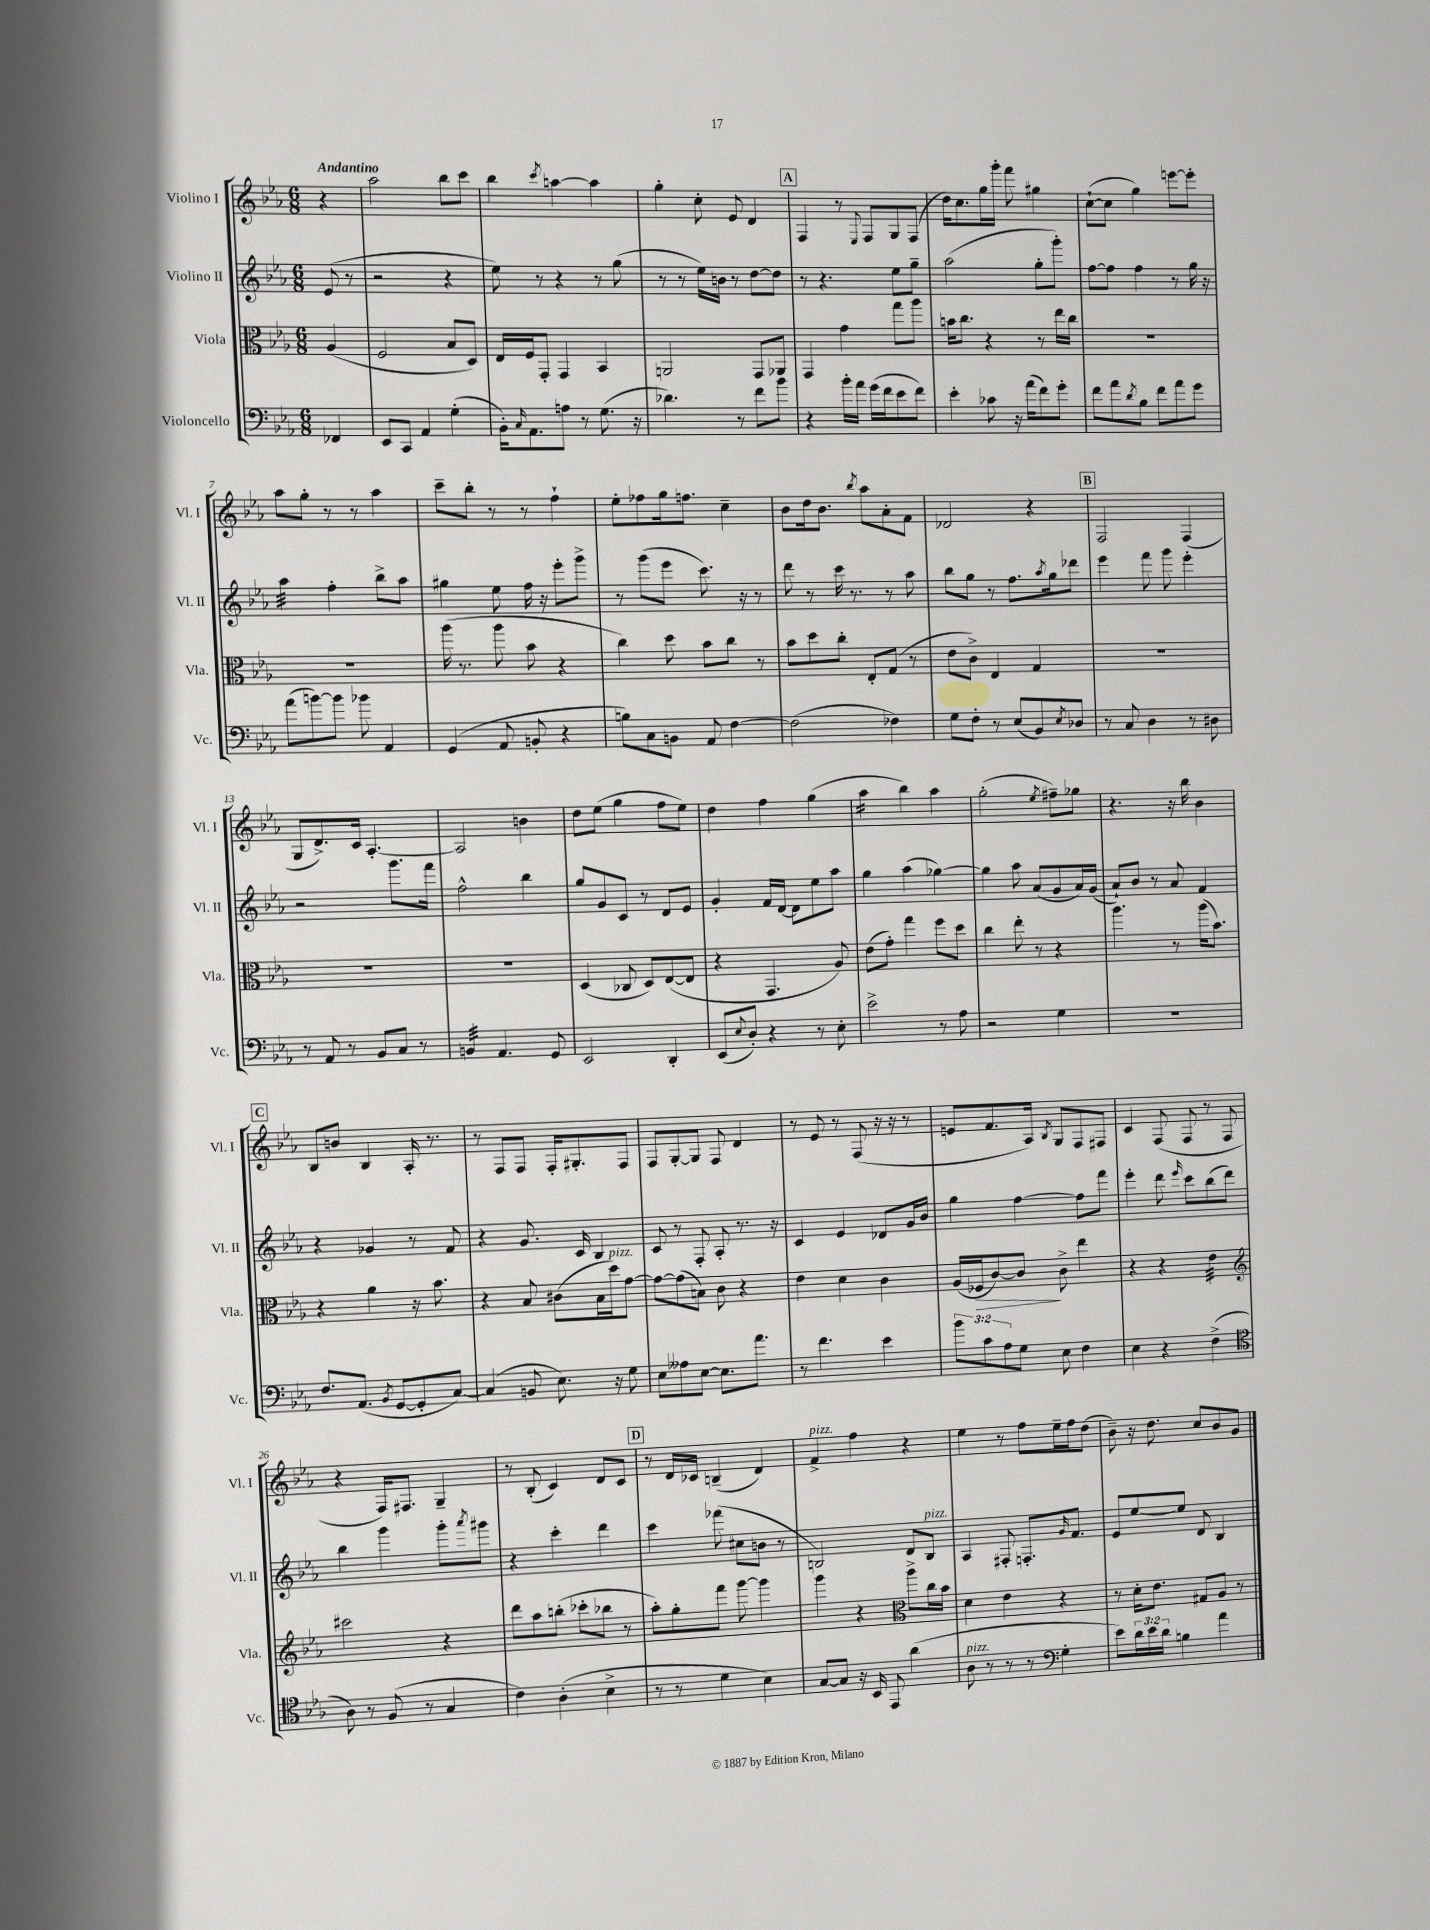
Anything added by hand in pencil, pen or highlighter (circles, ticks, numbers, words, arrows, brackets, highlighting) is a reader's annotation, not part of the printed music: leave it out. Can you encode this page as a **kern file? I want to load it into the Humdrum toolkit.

**kern	**kern	**kern	**kern
*staff4	*staff3	*staff2	*staff1
*clefF4	*clefC3	*clefG2	*clefG2
*k[b-e-a-]	*k[b-e-a-]	*k[b-e-a-]	*k[b-e-a-]
*M6/8	*M6/8	*M6/8	*M6/8
4FF-	(4A-	(8e-	4r
.	.	8r	.
=	=	=	=
8EE-	2F	2r	2aa-
8CC	.	.	.
4AA-	.	.	.
(4G'	8B-	4r	8bb-
.	8D)	.	8ccc
=	=	=	=
16BB-')	16E-	8ee-)	4bb-
16qqC	.	.	.
8.AA-	16F	.	.
.	8GG'	8r	.
.	.	.	8qccc
8A	4GG	4r	[4aa
8r	.	.	.
(8.G	4BB-	8r	4aa]
.	.	(8gg	.
16r	.	.	.
=	=	=	=
4.d-)	2AA	8r	4gg'
.	.	8r	.
.	.	16ee-)	8cc'
.	.	16b	.
8r	.	8r	8e-
8f	8GG	[8dd	4d
8b-	8AA-	8dd]	.
=	=	=	=
4r	4GG	8r	4F
.	.	4.r	.
16b-'	4g	.	8r
16a-	.	.	.
.	.	.	8qqE-
(16g	.	.	8F
16f	.	.	.
8e-	8gg	8ee-	8G
8f)	8aa-	8gg~	(8F
=	=	=	=
4e-'	16b	(2aa-	16dd)
.	8.cc	.	8.cc
8c-	4r	.	16gg
.	.	.	16ggg'
16r	.	.	8fff
(16a-	.	.	.
8f)	8r	8gg'	4gg#
8g'	16ee-	8ggg')	.
.	16cc	.	.
=	=	=	=
8f	2.r	[8ff	([8cc`
8a-	.	8ff]	8cc]
8qd	.	.	.
8B-	.	4ff	4gg)
8f	.	.	.
8a-	.	8r	[8eee
8g	.	16gg	8eee']
.	.	16r	.
=	=	=	=
(8a-	2.r	4aa-	8aa-
[8b)	.	.	8gg'
8b]	.	4ff'	8r
8b-	.	.	8r
4AA-	.	8bb-^	4aa-
.	.	8aa-	.
=	=	=	=
(4GG	(16aa-	4gg#	8ccc~
.	8.r	.	.
.	.	.	8bb-'
8AA-	8aa-	8ee-	8r
8BB'	8b-	16ff	8r
.	.	16r	.
4r	4r	8eee-'	4ff`
.	.	8ggg^	.
=	=	=	=
8B)	4cc)	8r	8ee-'
8C	.	(8ggg	8ff-
8BB	8dd	8eee-	16gg
.	.	.	8.ff
8AA-	8b-	8.ccc)	.
[4F	8cc	.	4cc~
.	.	16r	.
.	8r	8r	.
=	=	=	=
(2F]	8b-	8ddd	8b-
.	8dd	8r	16dd
.	.	.	8.b-
.	8cc'	16ccc	.
.	.	8.r	.
.	.	.	8qbb-
.	8E-'	.	8aa-
4F-)	(8G	8r	8a-'
.	8r	8aa-	8f
=	=	=	=
8G	8e-	8bb-	2d-
8F'	8c^)	8gg	.
8r	4E-	8r	.
(8E-	.	8.ff	.
8BB-)	4G	.	4r
.	.	8qaa-	.
.	.	16gg	.
8qE-	.	.	.
8D-	.	8ddd-	.
=	=	=	=
8r	2.r	4eee-	2F
8C	.	.	.
4D	.	8fff	.
.	.	8ggg	.
8r	.	4eee-'	(4F
8D#	.	.	.
=	=	=	=
8r	2.r	2r	8G
8AA-	.	.	8.d^)
8r	.	.	.
.	.	.	16c
8BB-	.	.	[4.A-'
8C	.	8.ggg	.
8r	.	.	.
.	.	16fff	.
=	=	=	=
4BB	2.r	2ff^^	2A-]
4.AA-	.	.	.
.	.	4bb-	4b
8GG	.	.	.
=	=	=	=
2EE-	(4D	8gg	8dd
.	.	8g	(8ee-
.	8C-	8c	4gg
.	8D)	8r	.
4DD'	([8E-	8d	8ff
.	8E-]	8e-	8ee-)
=	=	=	=
(8EE-	4r	4g'	4dd
8qqE-	.	.	.
8D')	.	.	.
4r	4.GG	16f	4ff
.	.	[16d	.
.	.	8d]	.
8r	.	8ee-	(4gg
8E-'	8A-)	8aa-	.
=	=	=	=
2e-^	(8e-	4gg	4aa-
.	8g')	.	.
.	4gg	(4aa-	4bb-)
8r	8ff	[4gg-)	4aa-
8A-	8dd	.	.
=	=	=	=
2r	4cc	4gg-]	(2gg'
.	8ee-'	8aa-	.
.	8r	(8a-	.
.	.	.	8qee-
4G	4r	8g	8ff#~)
.	.	16a-)	8gg-
.	.	(16g	.
=	=	=	=
2.r	4.aa-	8a-`)	4.r
.	.	8b-	.
.	.	8r	.
.	8r	8a-	16r
.	.	.	16bb-
.	(16aa-	4f	4b-
.	8.b-)	.	.
=	=	=	=
8.F	4r	4r	8B-
.	.	.	8b
(8.AA-	.	.	.
.	4a-	4g-	4B-
8qBB-	.	.	.
[8GG	.	.	.
8GG']	16r	8r	16A-'
.	8.b-	.	8.r
[8C)	.	8f	.
=	=	=	=
(4C]	4r	4r	8r
.	.	.	8F
8BB	8B-	8.g	8F
8.E-)	(8c#	.	16F'
.	.	16c	8.G#'
.	16B-	4B-	.
16r	16dd)	.	.
8G	[8g	.	8F
=	=	=	=
8E-	8g_	8c	8F
8A--	(8g]	8r	[8G'
[8E-	8B)	8F'	8G]
8.E-]	8c	8A-'	8F
.	4r	8.r	4d
8.a-	.	.	.
.	.	16r	.
=	=	=	=
8r	4e-	4c	8r
4.f	.	.	8e-
.	4d	4e-	8r
.	.	.	(8F
4e-	4c	8d-	16r
.	.	.	16r
.	.	16g	8r
.	.	16b-	.
=	=	=	=
12b-	(16A-	4gg	8e
.	16F-	.	.
12c	.	.	.
.	[8c)	.	8.f
12A-	.	.	.
8G	8c]	[4ff	.
.	.	.	16A-)
.	.	.	8qB-
8E-	8c^	.	8G
4F	4ee-	8ff]	8F
.	.	8fff	8F#
=	=	=	=
4E-	4r	4eee-'	4c
4r	4r	8ddd	(8F
.	.	16qqeee-	.
.	.	8ccc	8F
(4F^	4e-	(8bb-	8r
.	.	8ddd)	8F
=	=	=	=
*clefC4	*clefG2	*	*
8A-)	2ccc#	4bb-	4r
8r	.	.	.
(8F	.	4ggg	16F)
.	.	.	8.F#
8r	.	.	.
4G	4r	8ggg'	4G~
.	.	8qaaa-	.
.	.	8ggg#	.
=	=	=	=
4c)	8ddd	4r	8r
.	8aa-	.	(8B-'
(4A-'	(8bb'	4ccc'	4c)
.	8ccc-'	.	.
4B-^	8bb-	4ddd	8d
.	8r	.	8c
=	=	=	=
8r	8aa-')	4ccc	8r
8r	8gg'	.	16d
.	.	.	16c-
4d	8fff	(8fff-	(4B~
.	[8ggg	8cc#	.
4B-)	4ggg]	8b	4d)
.	.	8r	.
=	=	=	=
[8G	4ggg	2B)	4f^
8G]	.	.	.
16r	4r	.	4ff
16BB-	.	.	.
8EE-	.	.	.
*	*clefC3	*	*
(4a-	8aa-^	8d	4r
.	16cc	8B	.
.	16b-	.	.
=	=	=	=
8A-	4d	4A-	4ee-
8r	.	.	.
8r	4e-	8F#'	8r
8r	.	8.F'	8ff
*clefF4	*	*	*
4G'	4r	.	16ee-~
.	.	16qqg	.
.	.	8.f	16ff
.	.	.	(8dd
=	=	=	=
8e-)	8r	8e-	8b-~)
24d	16d'	[8ee-	16r
24e-	.	.	.
.	8.e-	.	8.dd
24d	.	.	.
4B	.	8ee-]	.
.	8G#	8d	8cc
4a-	8A-	4B-	8b-
.	8r	.	8g
==	==	==	==
*-	*-	*-	*-
